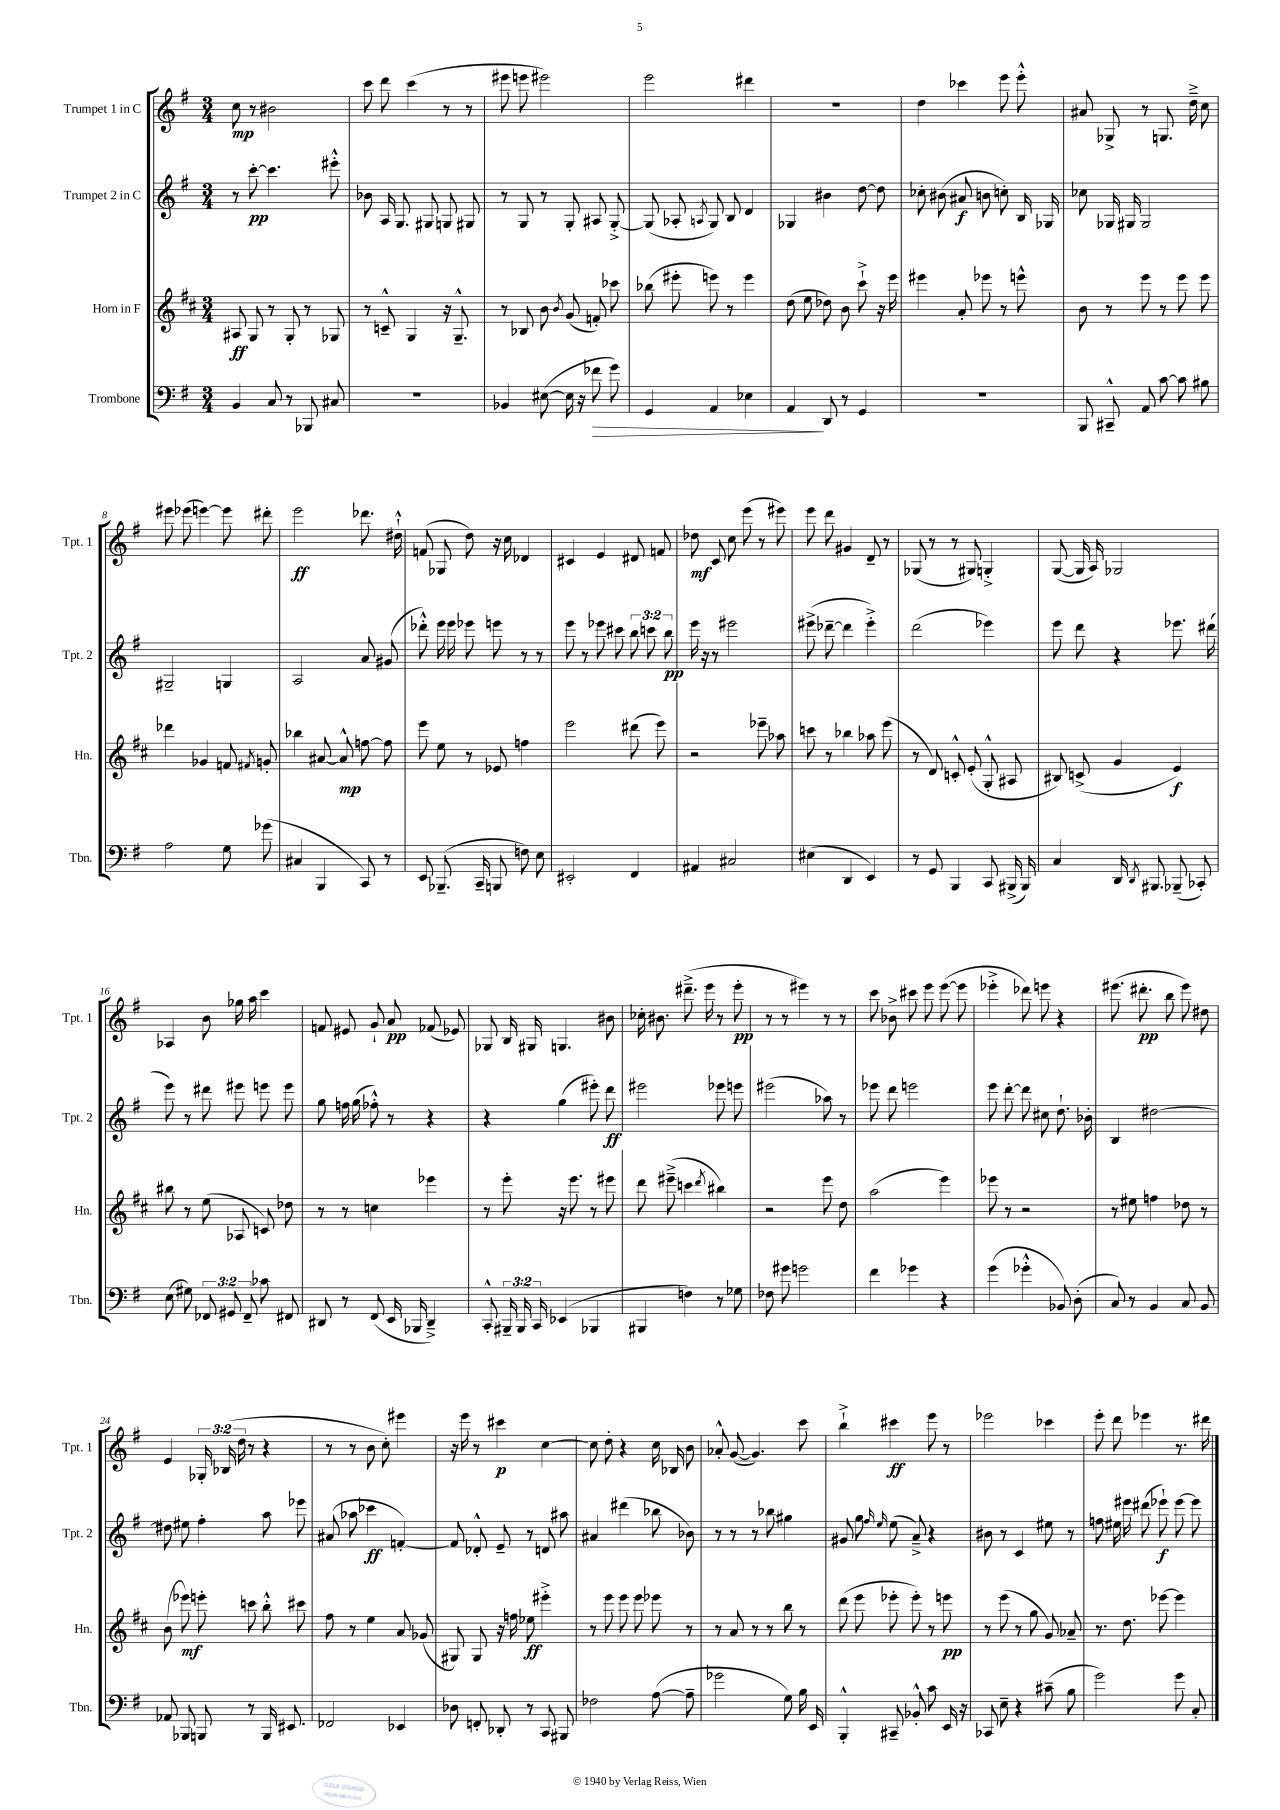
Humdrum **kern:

**kern	**kern	**kern	**kern
*staff4	*staff3	*staff2	*staff1
*clefF4	*clefG2	*clefG2	*clefG2
*k[f#]	*k[f#c#]	*k[f#]	*k[f#]
*M3/4	*M3/4	*M3/4	*M3/4
4BB	8A#	8r	8cc
.	8G	[8ccc'	8r
8C	8r	4.ccc]	2b#
8r	8G'	.	.
8BBB-	8r	.	.
8C#	8G-	8eee#'^^	.
=	=	=	=
2.r	8r	8b-	8ccc
.	8c~^^	16A	8ddd
.	.	8.G	.
.	4G	.	(4ccc
.	.	8G#	.
.	16r	8G	8r
.	8.G~^^	.	.
.	.	8G#	8r
=	=	=	=
4BB-	8r	8r	8eee#
.	8B-	8G	8eee
([8E#	8b	8r	2eee#)
.	8qb	.	.
16E#]	(8g	8G'	.
16r	.	.	.
8f-	8f')	8A#	.
8g)	8ccc-	[8G'^	.
=	=	=	=
4GG	(8bb-	(8G]	2eee
.	8eee#'	8A-'	.
.	.	8qA	.
4AA	8eee)	8G)	.
.	8r	8B	.
4E-	4eee	4d	4ddd#
=	=	=	=
4AA	(8dd	4G-	2.r
.	8ee	.	.
8DD	8dd-)	4b#	.
8r	8b	.	.
4GG	8ccc#`^	[8dd	.
.	16r	8dd]	.
.	16eee	.	.
=	=	=	=
2.r	4eee#	8cc-'	4dd
.	.	(8b#	.
.	8a'	8a#	4ccc-
.	8eee-	8b	.
.	8r	8cc')	8eee
.	8eee^^	16B	8eee'^^
.	.	16G-	.
=	=	=	=
8BBB	8b	8cc-	8a#
8CC#~^^	8r	16G-	8G-^
.	.	16G#	.
8AA	8eee	2G#	8r
[8c	8r	.	8.G
8c]	8eee	.	.
.	.	.	16dd~^
8B#	8eee	.	8cc
=	=	=	=
2A	4ddd-	2G#~	8eee#
.	.	.	(8eee-
.	4g-	.	[4eee)
8G	8f	4G	8eee]
.	8qf#	.	.
(8g-	8g'	.	8ddd#'
=	=	=	=
4C#	4bb-	2A	2eee
4BBB	[8a#	.	.
.	8a#^^]	.	.
8CC)	[8ff	8a	8.ddd-
8r	8ff]	(8g#	.
.	.	.	16dd#`^^
=	=	=	=
8EE	8eee	8ddd-'^^)	(8f
(8.BBB-~	8ee	16eee	8G-
.	.	16eee	.
.	8r	8eee-	8dd)
16CC~	.	.	.
8BBB	8e-	8eee	16r
.	.	.	16cc
8F)	4ff	8r	4d-
8E	.	8r	.
=	=	=	=
2EE#'	2eee	8eee	4c#
.	.	8r	.
.	.	8eee-	4e
.	.	8ccc#	.
4FF#	(8ddd#	12bb	8d#
.	.	12ccc	.
.	8eee)	.	8f
.	.	12bb	.
=	=	=	=
4AA#	2r	16eee	8dd-
.	.	16r	.
.	.	8r	8c
2C#	.	2eee#	8cc
.	.	.	(8eee
.	8eee-~	.	8r
.	8aa-	.	8eee#)
=	=	=	=
(4E#	8ccc	(8eee#^	8eee
.	8r	[8ddd-~	8ddd
4DD	4bb-	4ddd-]	4g#
4EE)	8aa-	4eee#'^)	8d~
.	(8eee	.	8r
=	=	=	=
8r	8r	(2ddd	(8G-
8GG	8d)	.	8r
4BBB	8c'^^	.	8r
.	(8e'	.	8G#)
8CC	8G'^^	4eee-)	4G'^
(16BBB#^	8A#	.	.
16BBB#)	.	.	.
=	=	=	=
4C	8B#)	8eee	([8G
.	(8c^	8ddd	16G]
.	.	.	16A)
16DD	4g	4r	2G-
8qDD	.	.	.
8.BBB#	.	.	.
(8BBB-~	4e)	8.eee-	.
8CC-')	.	.	.
.	.	(16ddd#	.
=	=	=	=
(8E	8bb#	8eee)	4A-
8G#)	8r	8r	.
12FF-	(8ee	8ddd#	8b
12GG#	.	.	.
.	8A-	8eee#	16gg-
12FF-~	.	.	.
.	.	.	16aa
8c-	8c)	8eee	4ccc
8FF#	8dd-	8eee	.
=	=	=	=
8DD#	8r	8gg	8f
8r	8r	16ff	8e#
.	.	(16gg	.
(8FF#	4cc	8ff-'^^)	8g`
16EE	.	8r	8a
16BBB-	.	.	.
4DD#~^)	4eee-	4r	(8f-
.	.	.	8e-)
=	=	=	=
8CC'^^	8r	4r	8G-
24BBB#~	8eee'	.	16B
24BBB#	.	.	.
.	.	.	16G#
24CC	.	.	.
(4EE-	16r	(4gg	4.G
.	8.eee	.	.
4BBB-	8r	8eee#')	.
.	8eee#	8ddd	8b#
=	=	=	=
4BBB#	8ddd	2eee#	16cc-'
.	.	.	8.b#
.	(8eee#~^	.	.
4F)	4ccc	.	(8.ddd#~^
.	.	.	16eee
.	8qddd	.	.
8r	4bb#)	8eee-	8r
8G-	.	8eee	8eee'
=	=	=	=
8F-	2r	(2eee#	8r
8g#	.	.	8r
2g	.	.	4eee#)
.	8eee	8aa-)	8r
.	8dd	8r	8r
=	=	=	=
4f#	(2aa	8eee-	8ccc
.	.	8ddd	8b-^
4g-	.	2eee	8ccc#
.	.	.	8eee
4r	4eee)	.	([8eee
.	.	.	8eee]
=	=	=	=
(4g	8eee-	8eee	4eee-'^
.	8r	[8ddd'	.
4g-'^^	2r	8ddd]	8ddd-)
.	.	8cc#	8eee
8BB-)	.	8.dd`	4r
(8D'	.	.	.
.	.	16b-'	.
=	=	=	=
8C)	8r	4B	(8.eee#
8r	8ee#	.	.
.	.	.	8.ddd#'
4BB	4ff	[2dd#	.
.	.	.	8bb
8C	8dd-	.	8eee#)
8BB	8r	.	8dd#
=	=	=	=
8AA-	(8b	8dd#]	4e
8BBB-	8eee-)	8ee#	.
8BBB	8eee'	4ff#'	24G-'
.	.	.	(24B-
.	.	.	24dd
8r	8ccc	.	8r
16BBB	8bb'^^	8aa	4r
8.EE#	.	.	.
.	8ccc#	8eee-	.
=	=	=	=
2FF-	8ff#	(8a#	8r
.	8r	8aa-	8r
.	4ee	4ccc-	8b
.	.	.	8cc')
4EE-	8a	[4f')	4eee#
.	(8g-	.	.
=	=	=	=
8D-	8G#)	8f]	16r
.	.	.	16eee
8FF'	8G#	8d-'^^	8r
8DD-'	16r	8e~	4ccc#
.	16ff	.	.
8r	8ee-	8r	.
8CC	4eee#'^	8d	[4cc
8BBB#	.	8aa#	.
=	=	=	=
2F-	8r	4a#	8cc]
.	8eee	.	8dd'
.	8eee	(4ddd#	4r
.	8eee	.	.
([8A	8eee-	8bb-	16cc
.	.	.	16B-
8A~]	8r	8b-)	8b
=	=	=	=
2g-	8r	8r	8a-'^^
.	8a	8r	([8g
.	8r	8r	4.g])
.	8r	8bb-	.
8G)	8bb	4gg#	.
16B	8r	.	8ccc
16EE	.	.	.
=	=	=	=
4BBB'^^	(8ddd	8g#	4bb`^
.	8eee	8gg	.
.	.	16qqff#	.
.	.	16qqee	.
8CC#~	8eee-'	(8ee	4ccc#
8BB-'^^	8eee-')	8a~^)	.
8c	8r	4r	8eee
16EE	8eee	.	8r
16r	.	.	.
=	=	=	=
8CC-	8r	8b#	2eee-
8E~	(8eee	8r	.
4r	8r	4c	.
.	8gg	.	.
(8c#~	8g)	8ee#	4ccc-
8B	8a-~	8r	.
=	=	=	=
2g)	8.r	8ff	8eee'
.	.	16ee#	8ddd
.	8.dd	16eee#	.
.	.	(8ddd#	4eee-
.	[8eee-	8eee-`)	.
8g	4eee-]	[8eee-	8.r
8C'	.	8eee-]	.
.	.	.	16ddd#
==	==	==	==
*-	*-	*-	*-
